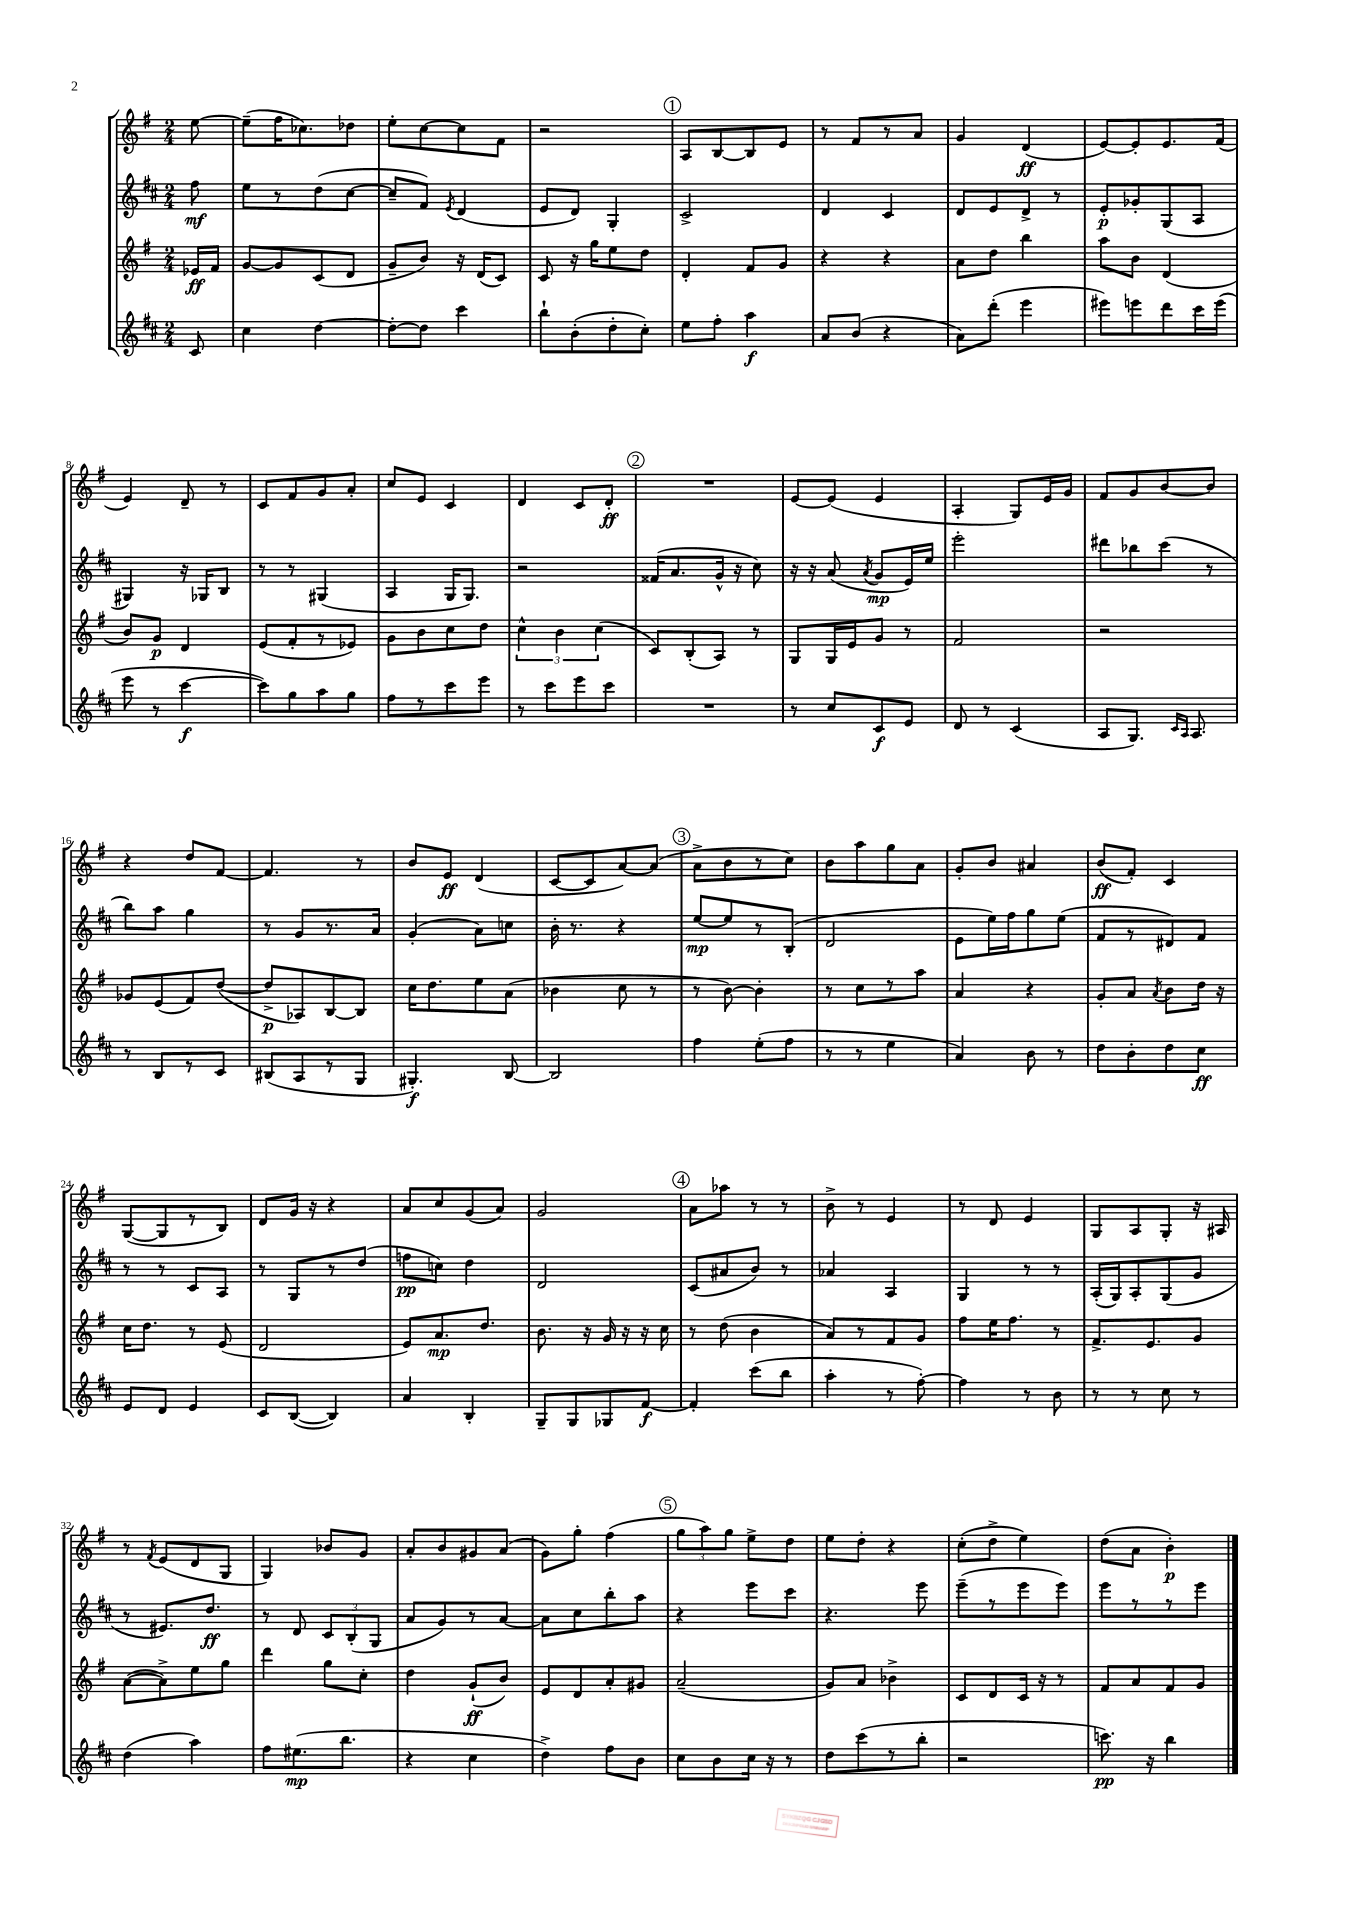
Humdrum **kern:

**kern	**dynam	**kern	**dynam	**kern	**dynam	**kern	**dynam
*part4	*part4	*part3	*part3	*part2	*part2	*part1	*part1
*staff4	*staff4	*staff3	*staff3	*staff2	*staff2	*staff1	*staff1
*clefG2	*	*clefG2	*	*clefG2	*	*clefG2	*
*k[f#c#]	*	*k[f#]	*	*k[f#c#]	*	*k[f#]	*
*M2/4	*	*M2/4	*	*M2/4	*	*M2/4	*
=	=	=	=	=	=	=	=
8c#/	.	16e-X/LL	ff	8ff#\	mf	[8ee\	.
.	.	16f#/JJ	.	.	.	.	.
=1	=1	=1	=1	=1	=1	=1	=1
4cc#\	.	[8g/L	.	8ee\L	.	(8ee~\L]	.
.	.	8g/]	.	8r	.	16ff#\K	.
.	.	.	.	.	.	8.cc-X\)	.
[4dd\	.	(8c/	.	(8dd\	.	.	.
.	.	8d/J	.	[8cc#\J	.	8dd-X\J	.
=2	=2	=2	=2	=2	=2	=2	=2
8dd'\L_	.	8g~/L	.	8cc#~/L]	.	8ee'\L	.
8dd\J]	.	8b/J)	.	8f#/J)	.	[8cc\	.
.	.	.	.	8qe/	.	.	.
4ccc#\	.	16r	.	(4d/	.	8cc\]	.
.	.	(16d/KL	.	.	.	.	.
.	.	8c/J)	.	.	.	8f#\J	.
=3	=3	=3	=3	=3	=3	=3	=3
8bb`\L	.	8c/	.	8e/L	.	2r	.
(8b'\	.	16r	.	8d/J)	.	.	.
.	.	16gg\KL	.	.	.	.	.
8dd'\	.	8ee\	.	4G'/	.	.	.
8cc#'\J)	.	8dd\J	.	.	.	.	.
!!LO:REH:place=s1:t=1
=4	=4	=4	=4	=4	=4	=4	=4
8ee\L	.	4d'/	.	2c#^/	.	8A/L	.
8ff#'\J	.	.	.	.	.	[8B/	.
4aa\	f	8f#/L	.	.	.	8B/]	.
.	.	8g/J	.	.	.	8e/J	.
=5	=5	=5	=5	=5	=5	=5	=5
8a/L	.	4r	.	4d/	.	8r	.
(8b/J	.	.	.	.	.	8f#/L	.
4r	.	4r	.	4c#/	.	8r	.
.	.	.	.	.	.	8a/J	.
=6	=6	=6	=6	=6	=6	=6	=6
8a\L)	.	8a\L	.	8d/L	.	4g/	.
(8ddd'\J	.	8dd\J	.	8e/	.	.	.
4eee\	.	4bb\	.	8d^/J	.	(4d/	ff
.	.	.	.	8r	.	.	.
=7	=7	=7	=7	=7	=7	=7	=7
8eee#X\L)	.	8aa\L	.	8e'/L	p	[8e/L)	.
8eeen\	.	8b\J	.	8g-X'/	.	8e'/]	.
8ddd\	.	(4d/	.	(8G/	.	8.e/	.
16ccc#\L	.	.	.	8A/J	.	.	.
(16eee\JJ	.	.	.	.	.	(16f#/Jk	.
!!LO:LB:g=z
=8	=8	=8	=8	=8	=8	=8	=8
8eee\	.	8b/L)	.	4G#X/)	.	4e/)	.
8r	.	8g/J	p	.	.	.	.
[4ccc#\	f	4d/	.	16r	.	8d~/	.
.	.	.	.	16G-X/KL	.	.	.
.	.	.	.	8B/J	.	8r	.
=9	=9	=9	=9	=9	=9	=9	=9
8ccc#\L])	.	(8e/L	.	8r	.	8c/L	.
8gg\	.	8f#'/	.	8r	.	8f#/	.
8aa\	.	8r	.	(4G#X/	.	8g/	.
8gg\J	.	8e-X/J)	.	.	.	8a'/J	.
=10	=10	=10	=10	=10	=10	=10	=10
8ff#\L	.	8g\L	.	4A/	.	8cc/L	.
8r	.	8b\	.	.	.	8e/J	.
8ccc#\	.	8cc\	.	16G/KL	.	4c/	.
.	.	.	.	8.G/J)	.	.	.
8eee\J	.	8dd\J	.	.	.	.	.
=11	=11	=11	=11	=11	=11	=11	=11
8r	.	6cc^^\	.	2r	.	4d/	.
8ccc#\L	.	.	.	.	.	.	.
.	.	6b\	.	.	.	.	.
8eee\	.	.	.	.	.	8c/L	.
.	.	(6cc\	.	.	.	.	.
8ccc#\J	.	.	.	.	.	8d'/J	ff
!!LO:REH:place=s1:t=2
=12	=12	=12	=12	=12	=12	=12	=12
2r	.	8c/L)	.	(16f##X/KL	.	2r	.
.	.	.	.	8.a/	.	.	.
.	.	(8B'/	.	.	.	.	.
.	.	8A/J)	.	16g^^/Jk	.	.	.
.	.	.	.	16r	.	.	.
.	.	8r	.	8cc#\)	.	.	.
=13	=13	=13	=13	=13	=13	=13	=13
8r	.	8G/L	.	16r	.	[8e/L	.
.	.	.	.	16r	.	.	.
8cc#/L	.	16G/L	.	(8a/	.	(8e/J]	.
.	.	16e/J	.	.	.	.	.
.	.	.	.	8qa/	.	.	.
8c#/	f	8g/J	.	8g/L	mp	4e/	.
8e/J	.	8r	.	16e/L)	.	.	.
.	.	.	.	16ee/JJ	.	.	.
=14	=14	=14	=14	=14	=14	=14	=14
8d/	.	2f#/	.	2eee'\	.	4A'/	.
8r	.	.	.	.	.	.	.
(4c#/	.	.	.	.	.	8G/L)	.
.	.	.	.	.	.	16e/L	.
.	.	.	.	.	.	16g/JJ	.
=15	=15	=15	=15	=15	=15	=15	=15
8A/L	.	2r	.	8ddd#X\L	.	8f#/L	.
8.G/J)	.	.	.	8bb-X\	.	8g/	.
.	.	.	.	(8ccc#\J	.	[8b/	.
16qqc#/LL	.	.	.	.	.	.	.
16qqA/JJ	.	.	.	.	.	.	.
8.A/	.	.	.	.	.	.	.
.	.	.	.	8r	.	8b/J]	.
!!LO:LB:g=z
=16	=16	=16	=16	=16	=16	=16	=16
8r	.	8g-X/L	.	8bb\L)	.	4r	.
8B/L	.	(8e/	.	8aa\J	.	.	.
8r	.	8f#/)	.	4gg\	.	8dd/L	.
8c#/J	.	([8dd/J	.	.	.	[8f#/J	.
=17	=17	=17	=17	=17	=17	=17	=17
(8B#X/L	.	8dd^/L]	p	8r	.	4.f#/]	.
8A/	.	8A-X/)	.	8g/L	.	.	.
8r	.	[8B/	.	8.r	.	.	.
8G/J	.	8B/J]	.	.	.	8r	.
.	.	.	.	16a/Jk	.	.	.
=18	=18	=18	=18	=18	=18	=18	=18
4.G#X'/)	f	16cc\KL	.	(4g'/	.	8b/L	.
.	.	8.dd\	.	.	.	.	.
.	.	.	.	.	.	8e/J	ff
.	.	8ee\	.	8a\L)	.	(4d/	.
[8B/	.	(8a\J	.	8ccn\J	.	.	.
=19	=19	=19	=19	=19	=19	=19	=19
2B/]	.	4b-X\	.	16b'\	.	[8c/L	.
.	.	.	.	8.r	.	.	.
.	.	.	.	.	.	8c/]	.
.	.	8cc\	.	4r	.	[8a/)	.
.	.	8r	.	.	.	(8a/J]	.
!!LO:REH:place=s1:t=3
=20	=20	=20	=20	=20	=20	=20	=20
4ff#\	.	8r	.	[8ee/L	mp	8a^\L	.
.	.	[8b\)	.	8ee/]	.	8b\	.
(8ee'\L	.	4b'\]	.	8r	.	8r	.
8ff#\J	.	.	.	(8B'/J	.	8cc\J)	.
=21	=21	=21	=21	=21	=21	=21	=21
8r	.	8r	.	2d/	.	8b\L	.
8r	.	8cc\L	.	.	.	8aa\	.
4ee\	.	8r	.	.	.	8gg\	.
.	.	8aa\J	.	.	.	8a\J	.
=22	=22	=22	=22	=22	=22	=22	=22
4a/)	.	4a/	.	8e\L	.	8g'/L	.
.	.	.	.	16ee\L)	.	8b/J	.
.	.	.	.	16ff#\J	.	.	.
8b\	.	4r	.	8gg\	.	4a#X/	.
8r	.	.	.	(8ee\J	.	.	.
=23	=23	=23	=23	=23	=23	=23	=23
8dd\L	.	8g'/L	.	8f#/L	.	(8b/L	ff
8b'\	.	8a/J	.	8r	.	8f#'/J)	.
.	.	8qa/	.	.	.	.	.
8dd\	.	8b\L	.	8d#X/)	.	4c/	.
8cc#\J	ff	16dd\Jk	.	8f#/J	.	.	.
.	.	16r	.	.	.	.	.
!!LO:LB:g=z
=24	=24	=24	=24	=24	=24	=24	=24
8e/L	.	16cc\KL	.	8r	.	([8G/L	.
.	.	8.dd\J	.	.	.	.	.
8d/J	.	.	.	8r	.	8G/]	.
4e/	.	8r	.	8c#/L	.	8r	.
.	.	(8e/	.	8A/J	.	8B/J)	.
=25	=25	=25	=25	=25	=25	=25	=25
8c#/L	.	2d/	.	8r	.	8d/L	.
([8B/J	.	.	.	8G/L	.	16g/Jk	.
.	.	.	.	.	.	16r	.
4B/])	.	.	.	8r	.	4r	.
.	.	.	.	(8dd/J	.	.	.
=26	=26	=26	=26	=26	=26	=26	=26
4a/	.	8e/L)	.	8ffn\L	pp	8a/L	.
.	.	8.a/	mp	8ccn\J)	.	8cc/	.
4B'/	.	.	.	4dd\	.	(8g/	.
.	.	8.dd/J	.	.	.	.	.
.	.	.	.	.	.	8a/J)	.
=27	=27	=27	=27	=27	=27	=27	=27
8G~/L	.	8.b\	.	2d/	.	2g/	.
8G/	.	.	.	.	.	.	.
.	.	16r	.	.	.	.	.
8G-X/	.	16g/	.	.	.	.	.
.	.	16r	.	.	.	.	.
[8f#/J	f	16r	.	.	.	.	.
.	.	16cc\	.	.	.	.	.
!!LO:REH:place=s1:t=4
=28	=28	=28	=28	=28	=28	=28	=28
4f#'/]	.	8r	.	(8c#/L	.	8a\L	.
.	.	(8dd\	.	8a#X/	.	8aa-X\J	.
(8ccc#\L	.	4b\	.	8b/J)	.	8r	.
8bb\J	.	.	.	8r	.	8r	.
=29	=29	=29	=29	=29	=29	=29	=29
4aa'\	.	8a/L)	.	4a-X/	.	8b^\	.
.	.	8r	.	.	.	8r	.
8r	.	8f#/	.	4A/	.	4e/	.
[8ff#'\)	.	8g/J	.	.	.	.	.
=30	=30	=30	=30	=30	=30	=30	=30
4ff#\]	.	8ff#\L	.	4G/	.	8r	.
.	.	16ee\K	.	.	.	8d/	.
.	.	8.ff#\J	.	.	.	.	.
8r	.	.	.	8r	.	4e/	.
8b\	.	8r	.	8r	.	.	.
=31	=31	=31	=31	=31	=31	=31	=31
8r	.	8.f#^/L	.	(16A'/LL	.	8G/L	.
.	.	.	.	16G/J)	.	.	.
8r	.	.	.	8A'/	.	8A/	.
.	.	8.e/	.	.	.	.	.
8cc#\	.	.	.	(8G/	.	8G'/J	.
8r	.	8g/J	.	8g/J	.	16r	.
.	.	.	.	.	.	16A#X/	.
!!LO:LB:g=z
=32	=32	=32	=32	=32	=32	=32	=32
(4dd\	.	([8a\L	.	8r	.	8r	.
.	.	.	.	.	.	8qf#/	.
.	.	8a^\])	.	8.e#X/L)	.	(8e/L	.
4aa\)	.	8ee\	.	.	.	8d/	.
.	.	.	.	8.dd/J	ff	.	.
.	.	8gg\J	.	.	.	8G/J	.
=33	=33	=33	=33	=33	=33	=33	=33
8ff#\L	.	4ddd\	.	8r	.	4G/)	.
(8.ee#X\	mp	.	.	8d/	.	.	.
.	.	8gg\L	.	12c#/L	.	8b-X/L	.
8.bb\J	.	.	.	.	.	.	.
.	.	.	.	(12B'/	.	.	.
.	.	8cc'\J	.	.	.	8g/J	.
.	.	.	.	12G/J	.	.	.
=34	=34	=34	=34	=34	=34	=34	=34
4r	.	4dd\	.	8a/L	.	8a'/L	.
.	.	.	.	8g/)	.	8b/	.
4cc#\	.	(8g`/L	ff	8r	.	8g#X/	.
.	.	8b/J)	.	[8a/J	.	(8a/J	.
=35	=35	=35	=35	=35	=35	=35	=35
4dd^\)	.	8e/L	.	8a\L]	.	8g\L)	.
.	.	8d/	.	8cc#\	.	8gg'\J	.
8ff#\L	.	8a'/	.	8bb'\	.	(4ff#\	.
8b\J	.	8g#X/J	.	8aa\J	.	.	.
!!LO:REH:place=s1:t=5
=36	=36	=36	=36	=36	=36	=36	=36
8cc#\L	.	(2a~/	.	4r	.	12gg\L	.
.	.	.	.	.	.	12aa\)	.
8b\	.	.	.	.	.	.	.
.	.	.	.	.	.	12gg\J	.
16cc#\Jk	.	.	.	8eee\L	.	8ee^\L	.
16r	.	.	.	.	.	.	.
8r	.	.	.	8ccc#\J	.	8dd\J	.
=37	=37	=37	=37	=37	=37	=37	=37
8dd\L	.	8g/L)	.	4.r	.	8ee\L	.
(8ccc#\	.	8a/J	.	.	.	8dd'\J	.
8r	.	4b-X^\	.	.	.	4r	.
8bb'\J	.	.	.	8eee\	.	.	.
=38	=38	=38	=38	=38	=38	=38	=38
2r	.	8c/L	.	(8eee~\L	.	(8cc'\L	.
.	.	8d/	.	8r	.	8dd^\J	.
.	.	16c/Jk	.	8eee\	.	4ee\)	.
.	.	16r	.	.	.	.	.
.	.	8r	.	8eee\J)	.	.	.
=39	=39	=39	=39	=39	=39	=39	=39
8.cccn\)	pp	8f#/L	.	8eee\L	.	(8dd\L	.
.	.	8a/	.	8r	.	8a\J	.
16r	.	.	.	.	.	.	.
4bb\	.	8f#/	.	8r	.	4b'\)	p
.	.	8g/J	.	8eee\J	.	.	.
==	==	==	==	==	==	==	==
*-	*-	*-	*-	*-	*-	*-	*-
